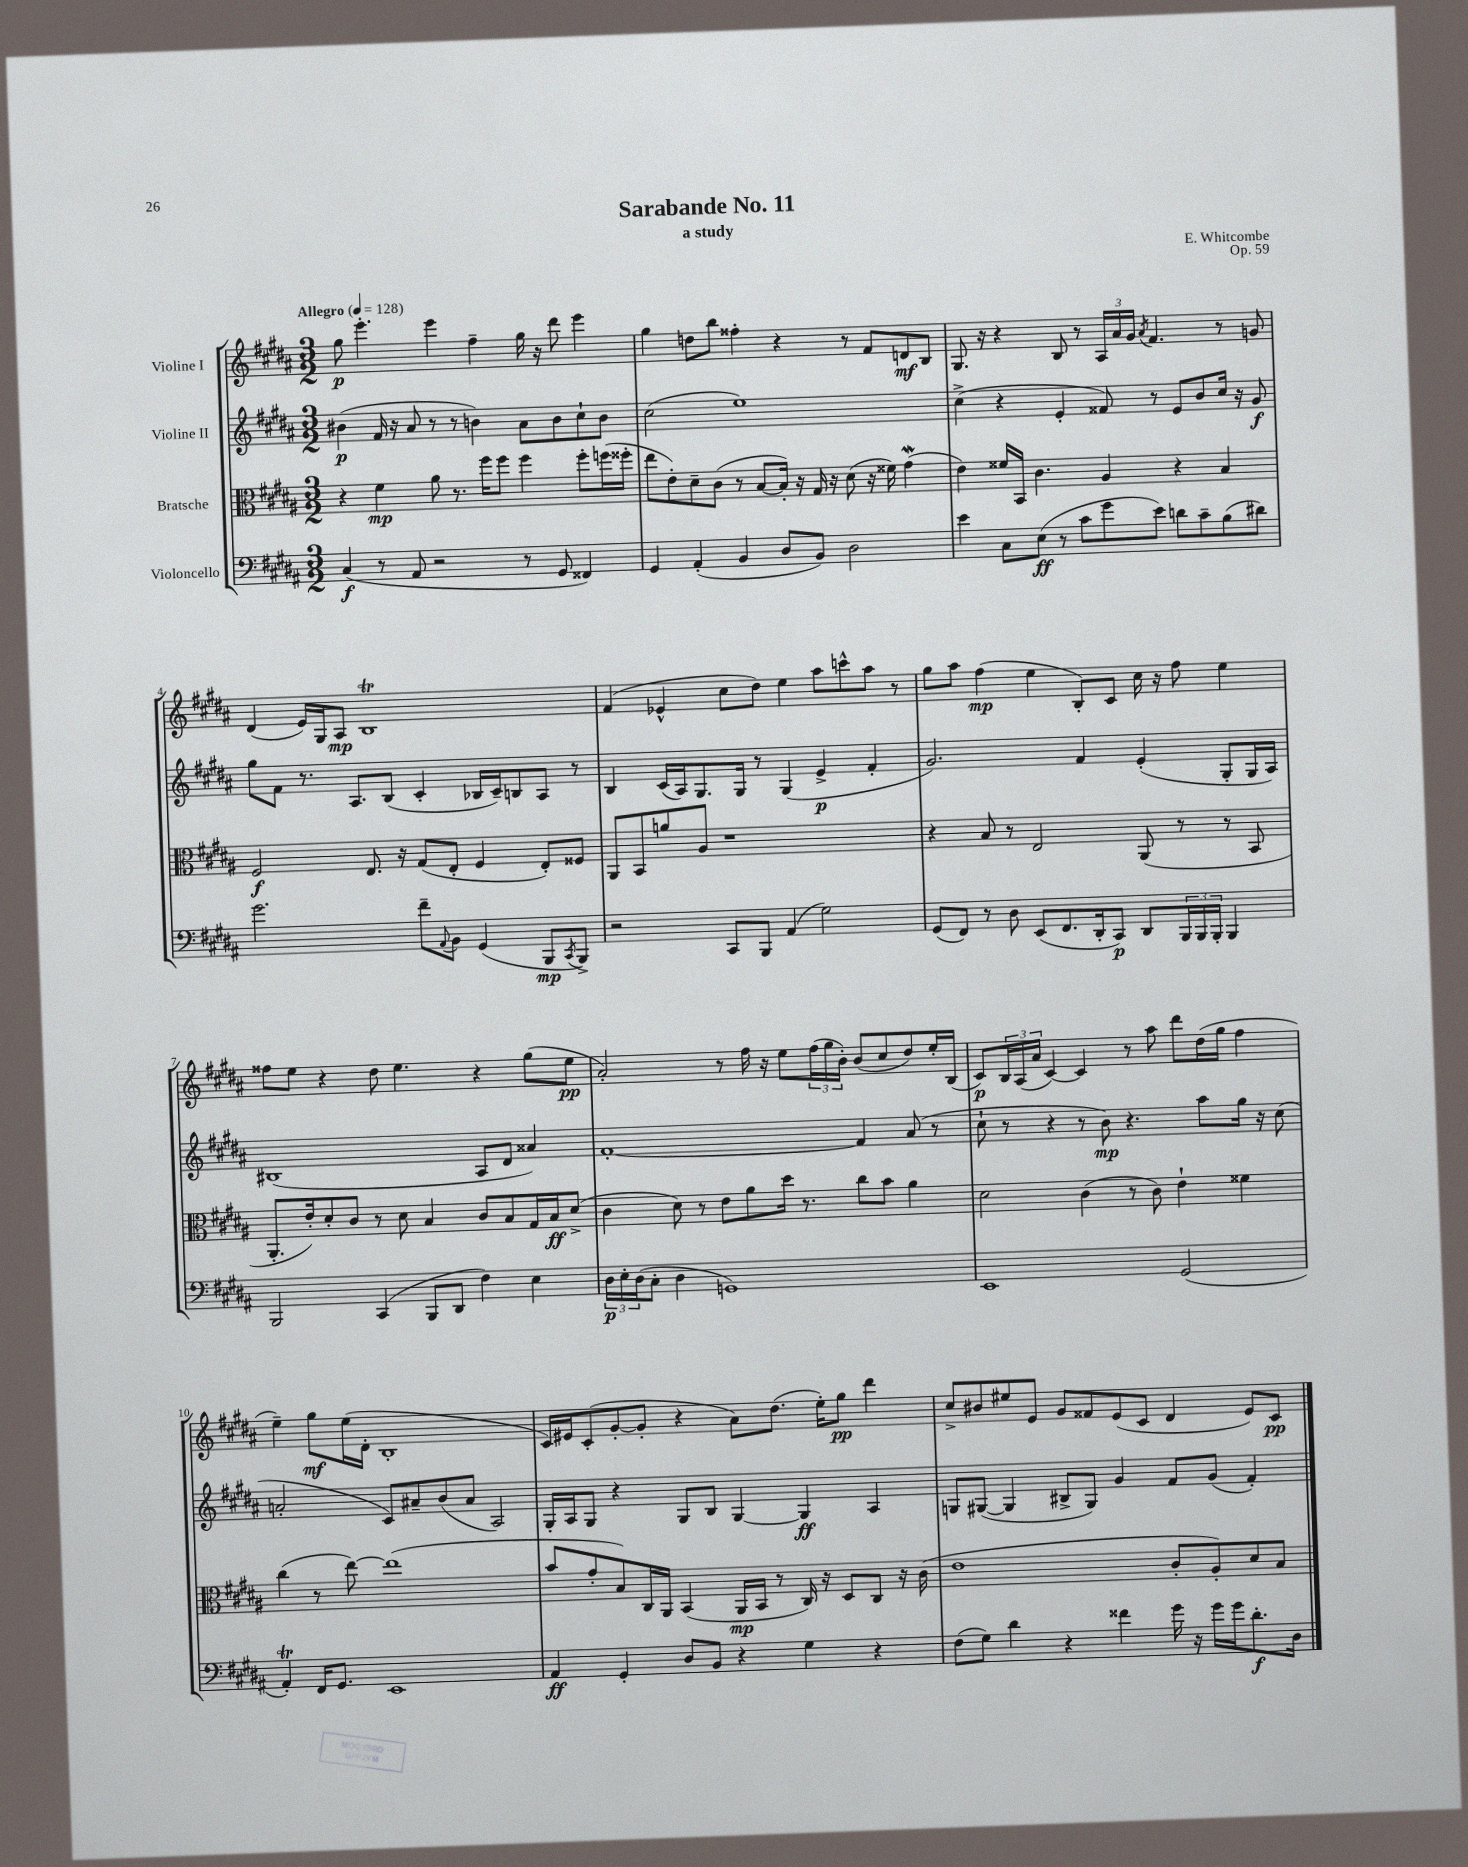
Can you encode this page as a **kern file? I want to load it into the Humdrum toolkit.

**kern	**kern	**kern	**kern
*staff4	*staff3	*staff2	*staff1
*clefF4	*clefC3	*clefG2	*clefG2
*k[f#c#g#d#a#]	*k[f#c#g#d#a#]	*k[f#c#g#d#a#]	*k[f#c#g#d#a#]
*M3/2	*M3/2	*M3/2	*M3/2
*MM128	*MM128	*MM128	*MM128
(4C#/	4r	(4b#\	8gg#\
.	.	.	4.eee'\
8r	4f#\	16f#/	.
.	.	16r	.
8AA#/	.	8a#/	.
2r	8a#\	8r	4eee\
.	8.r	8r	.
.	.	4b\)	4ff#~\
.	16ff#\LK	.	.
.	8ff#\J	.	.
8r	4ff#\	8a#\L	16gg#\
.	.	.	16r
8GG#/	.	8b\	8ddd#\
4FF##/)	8ff#'\L	8cc#`\	4eee\
.	(16ff\L	8b\J	.
.	16ff##'\JJ	.	.
=	=	=	=
4GG#/	8ee\L	(2cc#\	4gg#\
.	8e'\)	.	.
(4AA#'/	8d#~\	.	8dd\L
.	(8c#\J	.	8bb\J
4BB/	8r	1ee)	4ff##'\
.	[8B/L	.	.
8D#/L	16B'/]Jk)	.	4r
.	16r	.	.
8BB/J)	16G#/	.	.
.	16r	.	.
2D#\	(8d#\	.	8r
.	16r	.	8f#/L
.	16f##\)	.	.
.	(4g#\	.	8d/
.	.	.	8B/J
=	=	=	=
4e\	4e\)	(4cc#^\	8.G#/
.	.	.	16r
8C#\L	16f##/LL	4r	4r
.	16BB/JJ	.	.
(8E\J	4.c#\	.	.
8r	.	4e'/	8B/
8c#\L	.	.	8r
8g#\	4A#/	8f##/)	24A#/LL
.	.	.	24a#/
.	.	.	24g#/JJ
.	.	.	8qa#/
8e\J)	.	8r	4.f#/
8d\L	4r	8e/L	.
8c#~\	.	8b/	.
(8B\	4B/	16cc#/Jk	8r
.	.	16r	.
8d#\J)	.	8g#/	8g/
=	=	=	=
2.g#\	2F#/	8gg#\L	(4d#/
.	.	8f#\J	.
.	.	8.r	16e/LL)
.	.	.	16G#/J
.	.	.	8A#/J
.	.	8.A#/L	.
.	8.E/	.	1B
.	.	(8B/J	.
.	16r	.	.
8f#~\L	(8G#/L	4c#'/	.
8qqAA#/	.	.	.
8BB\J	8E'/J	.	.
(4GG#/	4F#/	16B-/LL	.
.	.	16c#~/J)	.
.	.	8B/	.
8BBB/L	8E'/L)	8A#/J	.
8qCC#/	.	.	.
8BBB^/J)	8F##/J	8r	.
=	=	=	=
2r	8AA#/L	4B/	(4f#/
.	8BB/	.	.
.	8a/	(16c#/LL	4e-^^/
.	.	16A#/J)	.
.	8A#/J	8.G#/	.
8CC#/L	1r	.	8cc#\L
.	.	16G#/Jk	.
8BBB/J	.	8r	8dd#\J)
(4AA#/	.	(4G#/	4ee\
2G#\)	.	4e^/	8aa#\L
.	.	.	8ccc^^\
.	.	4f#'/	8aa#\J
.	.	.	8r
=	=	=	=
(8GG#/L	4r	2.g#/)	8gg#\L
8FF#/J)	.	.	8aa#\J
8r	8B/	.	(4ff#\
8D#\	8r	.	.
(8EE/L	2E/	.	4ee\
8.FF#/	.	.	.
.	.	4f#/	8B'/L)
16DD#'/k	.	.	.
8CC#/J)	.	.	8c#/J
8DD#/L	(8AA#/	(4e'/	16cc#\
.	.	.	16r
24BBB/L	8r	.	8ff#\
24BBB/	.	.	.
24BBB'/JJ	.	.	.
4BBB/	8r	8G#'/L	4ee\
.	8BB/	16G#/L	.
.	.	16A#/JJ)	.
=	=	=	=
2BBB/	8.AA#'/L	(1B#	8ff##\L
.	.	.	8ee\J
.	16e'/k)	.	.
.	8d#'/	.	4r
.	8c#/J	.	.
(4CC#/	8r	.	8dd#\
.	8d#\	.	4.ee\
8BBB/L	4B/	.	.
8DD#/J	.	.	.
4F#\)	8c#/L	8A#/L	4r
.	8B/	8d#/J	.
4E\	16G#/L	4a##/)	(8gg#\L
.	16B/J	.	.
.	(8d#^/J	.	8ee\J
=	=	=	=
24D#\LL	4c#\	[1f#'	2a#'/)
24E'\	.	.	.
(24D#\J	.	.	.
8C#'\J	.	.	.
4D#\	8d#\)	.	.
.	8r	.	.
1GG)	8e\L	.	8r
.	8a#\	.	16ff#\
.	.	.	16r
.	16dd#\Jk	.	8ee\L
.	8.r	.	.
.	.	.	(24ff#\L
.	.	.	24gg#\
.	.	.	24b'\JJ)
.	8cc#\L	4f#/]	(8b/L
.	8b\J	.	8cc#/
.	4a#\	(8a#/	8dd#/)
.	.	8r	16ee'/L
.	.	.	(16B/JJ
=	=	=	=
1EE	2d#\	8cc#`\	8c#/L)
.	.	8r	24B/L
.	.	.	(24A#/
.	.	.	24a#/JJ
.	.	4r	[4c#/)
.	(4c#\	8r	4c#/]
.	.	8b\)	.
.	8r	4.r	8r
.	8c#\)	.	8aa#\
(2GG#/	4e`\	.	8ddd#\L
.	.	8aa#\L	(16dd#\L
.	.	.	16gg#\JJ
.	4f##\	16gg#\Jk	4ff#\
.	.	16r	.
.	.	(8cc#\	.
=	=	=	=
4AA#'/)	(4cc#\	2a'/	4ee~\)
16FF#/LK	8r	.	8gg#\L
8.GG#/J	.	.	.
.	[8ee\)	.	(16ee\L
.	.	.	16d#'\JJ
1EE	(1ee]	8c#/L)	1B'
.	.	8a#~/	.
.	.	(8b/	.
.	.	8a#/J	.
.	.	2A#/)	.
=	=	=	=
4AA#/	8b/L	16G#'/LL	16c#/LL)
.	.	16A#/J	16e#/J
.	8g#'/	8G#/J	(8c#'/
4GG#'/	8B/)	4r	[8g#'/
.	16C#/L	.	8g#'/]J
.	16AA#/JJ	.	.
8D#/L	(4BB/	8G#/L	4r
8BB/J	.	8B/J	.
4r	16AA#/LL	[4G#/	8a#\L)
.	16BB/JJ	.	.
.	8r	.	(8.dd#\J
4G#\	16C#/)	4G#/]	.
.	16r	.	16ee'\LK)
.	8D#/L	.	8gg#\J
4r	8C#/J	4A#/	4ddd#\
.	16r	.	.
.	(16c#\	.	.
=	=	=	=
(8F#\L	1e	8G/L	8cc#^/L
8G#\J)	.	([8G#/J	8b#/
4d#\	.	4G#/]	8ee#/
.	.	.	8e/J
4r	.	8B#^/L	8g#/L
.	.	8G#/J)	8f##/
4f##\	.	4g#/	(8e/
.	.	.	8c#/J
16g#\	8c#'/L	8f#/L	4d#/
16r	.	.	.
16g#\LL	8A#'/)	(8g#/J	.
16g#\J	.	.	.
8.d#'\	8d#/	4f#'/)	8e/L)
.	8B/J	.	8c#/J
16D#\Jk	.	.	.
==	==	==	==
*-	*-	*-	*-
